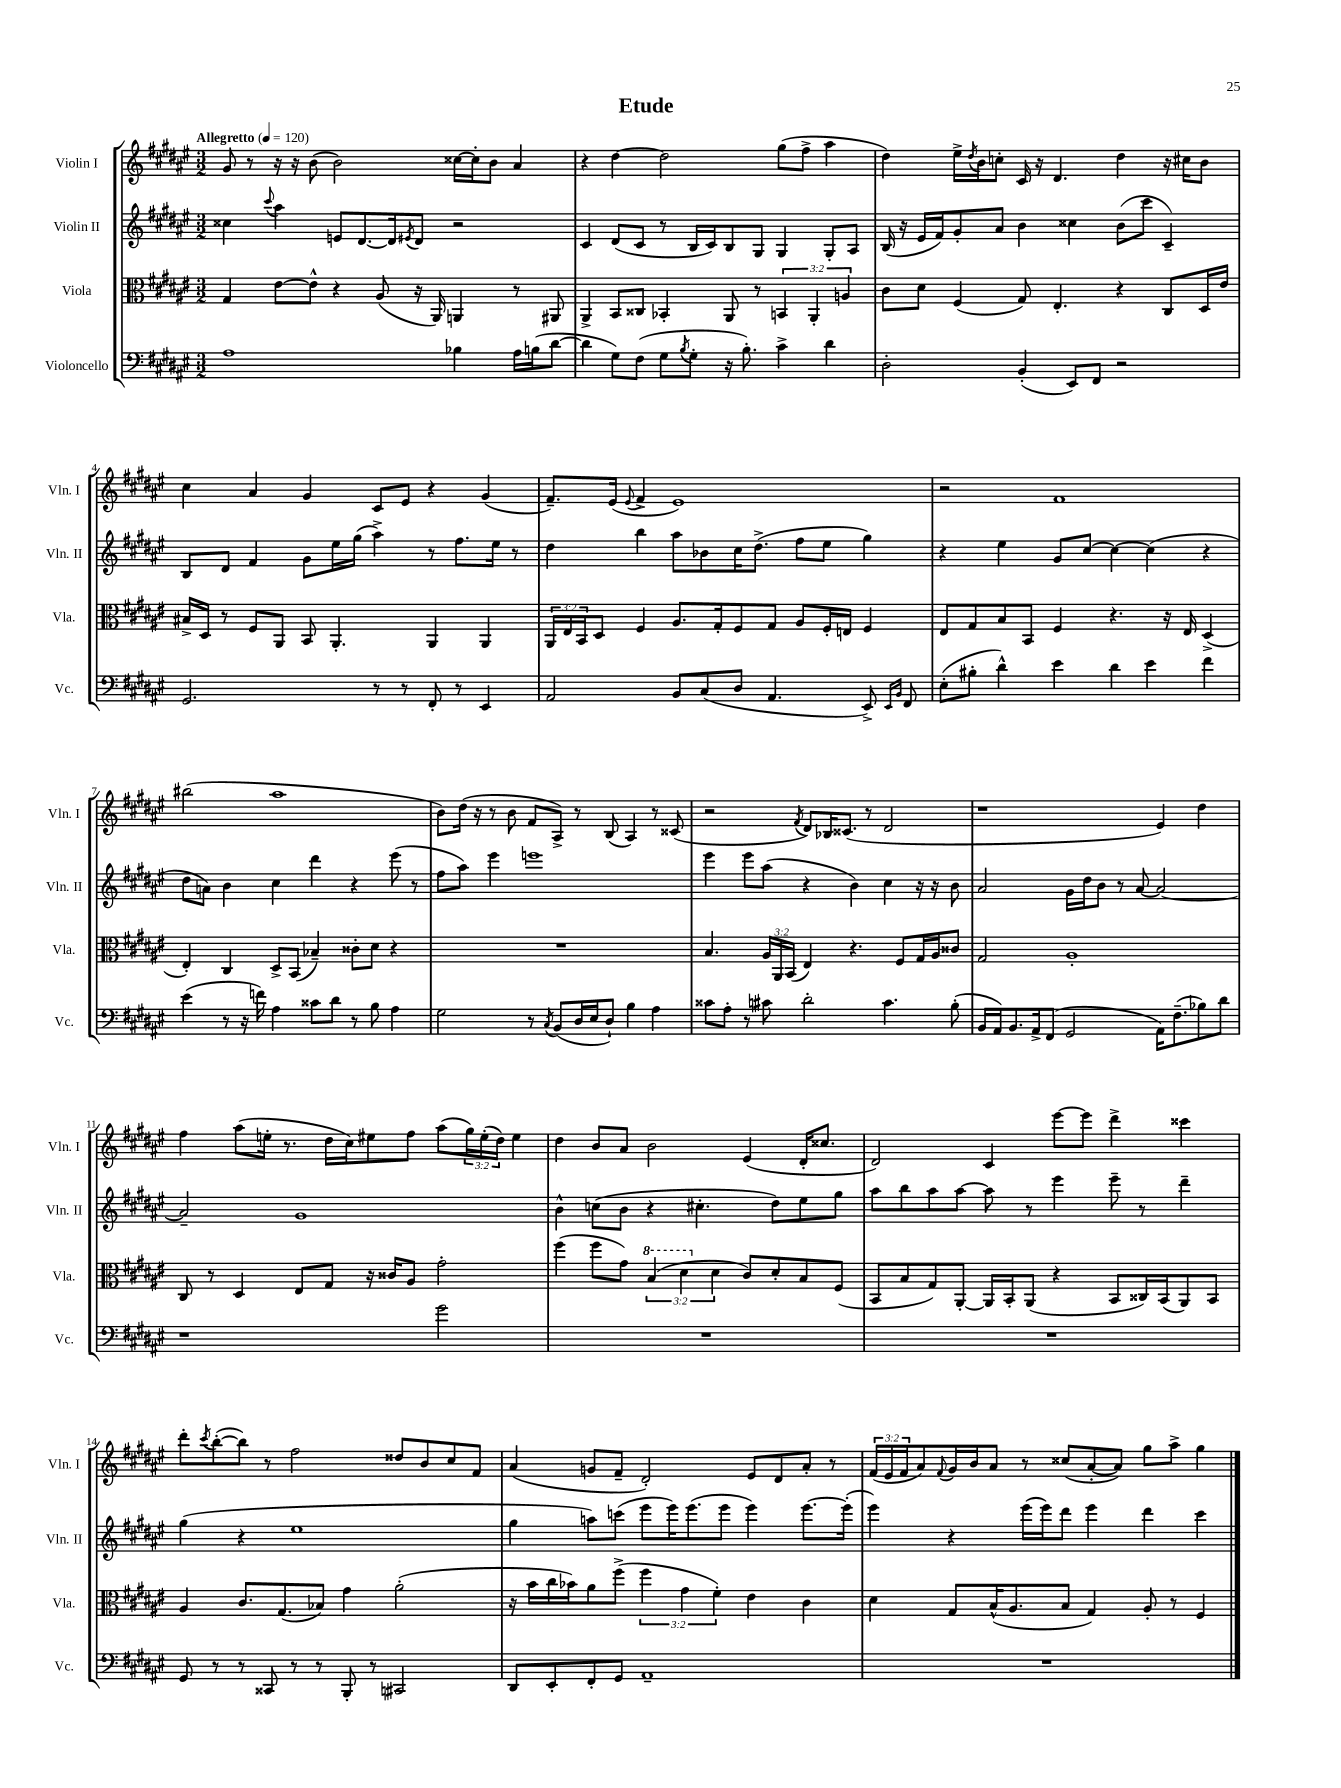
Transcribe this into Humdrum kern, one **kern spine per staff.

**kern	**kern	**kern	**kern
*staff4	*staff3	*staff2	*staff1
*clefF4	*clefC3	*clefG2	*clefG2
*k[f#c#g#d#a#e#]	*k[f#c#g#d#a#e#]	*k[f#c#g#d#a#e#]	*k[f#c#g#d#a#e#]
*M3/2	*M3/2	*M3/2	*M3/2
*MM120	*MM120	*MM120	*MM120
1A#	4G#	4cc##	8g#
.	.	.	8r
.	.	8qqccc#	.
.	[8e#	4aa#	16r
.	.	.	16r
.	8e#^^]	.	(8b
.	4r	8e	2b)
.	.	[8.d#	.
.	(8A#	.	.
.	.	16d#]	.
.	.	8qe#	.
.	16r	8d#	.
.	16AA#)	.	.
4B-	4AA	2r	[16cc##
.	.	.	16cc##']
.	.	.	8b
16A#	8r	.	4a#
(16B	.	.	.
[8d#	8AA#	.	.
=	=	=	=
4d#]	4AA#^	4c#	4r
8G#)	8BB	(8d#	[4dd#
(8F#	8C##	8c#	.
8G#	4BB-'	8r	2dd#]
8qB	.	.	.
8G#'	.	16B	.
.	.	16c#)	.
16r	8AA#	8B	.
8.B')	.	.	.
.	8r	8G#	.
4c#^	6BB	4G#	(8gg#
.	.	.	8ff#^
.	6AA#'	.	.
4d#	.	8G#'	4aa#
.	6A	.	.
.	.	8A#	.
=	=	=	=
2D#'	8c#	(16B	4dd#)
.	.	16r	.
.	8d#	16e#	.
.	.	16f#)	.
.	(4F#	8g#'	16ee#^
.	.	.	8qdd#
.	.	.	16b
.	.	8a#	8cc'
(4BB'	8G#)	4b	16c#
.	.	.	16r
.	4.E#'	.	4.d#
8EE#)	.	4cc##	.
8FF#	.	.	.
2r	4r	(8b	4dd#
.	.	8ccc#	.
.	8C#	4c#~)	16r
.	.	.	16cc#
.	16D#	.	8b
.	16e#	.	.
=	=	=	=
2.GG#	16B#^	8B	4cc#
.	16D#	.	.
.	8r	8d#	.
.	8F#	4f#	4a#
.	8AA#	.	.
.	8BB	8g#	4g#
.	4.AA#'	16ee#	.
.	.	(16gg#	.
8r	.	4aa#^)	8c#
8r	.	.	8e#
8FF#'	4AA#	8r	4r
8r	.	8.ff#	.
4EE#	4AA#	.	(4g#
.	.	16ee#	.
.	.	8r	.
=	=	=	=
2AA#	24AA#	4dd#	8.f#~)
.	24E#	.	.
.	24BB	.	.
.	8D#	.	.
.	.	.	(16e#
.	.	.	8qqe#
.	4F#	4bb	4f#^
8BB	8.A#	8aa#	1e#)
(8C#	.	8b-	.
.	16G#'	.	.
8D#	8F#	16cc#	.
.	.	(8.dd#^	.
4.AA#	8G#	.	.
.	8A#	8ff#	.
.	16F#'	8ee#	.
.	16E	.	.
8EE#^)	4F#	4gg#)	.
16qqEE#	.	.	.
16qqBB	.	.	.
8FF#	.	.	.
=	=	=	=
(8E#'	8E#	4r	2r
8B#'	8G#	.	.
4d#^^)	8B	4ee#	.
.	8BB	.	.
4e#	4F#	8g#	1f#
.	.	[8cc#	.
4d#	4.r	4cc#_	.
4e#	.	(4cc#]	.
.	16r	.	.
.	16E#	.	.
4f#	(4D#^	4r	.
=	=	=	=
(4e#	4E#')	8dd#	(2bb#
.	.	8a)	.
8r	4C#	4b	.
16r	.	.	.
16f)	.	.	.
4A#	8D#^	4cc#	1aa#
.	(8BB	.	.
8c##	4B-~)	4ddd#	.
8d#	.	.	.
8r	8c##'	4r	.
8B	8d#	.	.
4A#	4r	(8eee#	.
.	.	8r	.
=	=	=	=
2G#	1.r	8ff#	8b)
.	.	8aa#)	(16dd#
.	.	.	16r
.	.	4eee#	8r
.	.	.	8b
8r	.	1eee	8f#
8qC#	.	.	.
(8BB	.	.	8A#^)
16D#	.	.	8r
16E#	.	.	.
8D#`)	.	.	(8B
4B	.	.	4A#)
4A#	.	.	8r
.	.	.	(8c##
=	=	=	=
8c##	4.B	4eee#	2r
8A#'	.	.	.
8r	.	8eee#	.
8c#	24A#	(8aa#	.
.	24AA#	.	.
.	(24BB	.	.
.	.	.	8qf#
2d#'	4E#)	4r	8d#)
.	.	.	16B-
.	.	.	(8.c##
.	4.r	4b)	.
.	.	.	8r
4.c#	.	4cc#	2d#
.	8F#	.	.
.	16G#	16r	.
.	16A#	16r	.
(8B'	8c##	8b	.
=	=	=	=
16BB	2G#	2a#	1r
16AA#)	.	.	.
8.BB	.	.	.
16AA#^	.	.	.
(8FF#	.	.	.
2GG#	1A#'	16g#	.
.	.	16dd#	.
.	.	8b	.
.	.	8r	.
.	.	[8a#	.
16AA#)	.	2a#_	4e#)
(8.F#~	.	.	.
8B-)	.	.	4dd#
8d#	.	.	.
=	=	=	=
1r	8C#	2a#~]	4ff#
.	8r	.	.
.	4D#	.	(8aa#
.	.	.	16ee'
.	.	.	8.r
.	8E#	1g#	.
.	8G#	.	16dd#
.	.	.	16cc#)
.	16r	.	8ee#
.	16c##	.	.
.	8A#	.	8ff#
2g#	2g#'	.	(8aa#
.	.	.	24gg#)
.	.	.	(24ee#'
.	.	.	24dd#)
.	.	.	4ee#
=	=	=	=
1.r	(4ff#	4b^^	4dd#
.	8ff#	(8cc	8b
.	8g#)	8b	8a#
.	(6b	4r	2b
.	6dd#	.	.
.	.	4.cc#'	.
.	6d#	.	.
.	8c#)	.	(4e#
.	8d#'	8dd#)	.
.	8B	8ee#	16d#'
.	.	.	8.cc##
.	(8F#	8gg#	.
=	=	=	=
1.r	8BB	8aa#	2d#)
.	8B	8bb	.
.	8G#)	8aa#	.
.	[8AA#'	[8aa#	.
.	16AA#]	8aa#]	4c#
.	16BB'	.	.
.	(8AA#	8r	.
.	4r	4eee#	[8eee#
.	.	.	8eee#]
.	8BB	8eee#~	4ddd#^
.	16C##)	8r	.
.	(16BB	.	.
.	8AA#)	4ddd#~	4ccc##
.	8BB	.	.
=	=	=	=
8GG#	4A#	(4gg#	8ddd#'
.	.	.	8qccc#
8r	.	.	([8bb'
8r	8.c#	4r	8bb])
8CC##	.	.	8r
.	(8.G#	.	.
8r	.	1ee#	2ff#
8r	8B-)	.	.
8BBB'	4g#	.	.
8r	.	.	.
2CC#	(2a#'	.	8dd##
.	.	.	8b
.	.	.	8cc#
.	.	.	8f#
=	=	=	=
8DD#	16r	4gg#	(4a#
.	16b	.	.
8EE#'	16cc#	.	.
.	16b-)	.	.
8FF#'	8a#	8aa)	8g
8GG#	(8ff#^	(8ccc	8f#~
1AA#~	6ff#	8eee#	2d#')
.	.	16eee#)	.
.	6g#	.	.
.	.	(8.eee#	.
.	6f#')	.	.
.	.	8eee#	.
.	4e#	4eee#)	8e#
.	.	.	8d#
.	4c#	[8.eee#	8a#'
.	.	.	8r
.	.	(16eee#']	.
=	=	=	=
1.r	4d#	4eee#)	(24f#
.	.	.	24e#
.	.	.	24f#
.	.	.	8a#)
.	.	.	8qqf#
.	8G#	4r	16g#
.	.	.	16b
.	(16B^^	.	8a#
.	8.A#	.	.
.	.	(16eee#	8r
.	.	16eee#)	.
.	8B	8ddd#	(8cc##
.	4G#)	4eee#	[8a#'
.	.	.	8a#])
.	8A#'	4ddd#	8gg#
.	8r	.	8aa#^
.	4F#	4ccc#	4gg#
==	==	==	==
*-	*-	*-	*-
